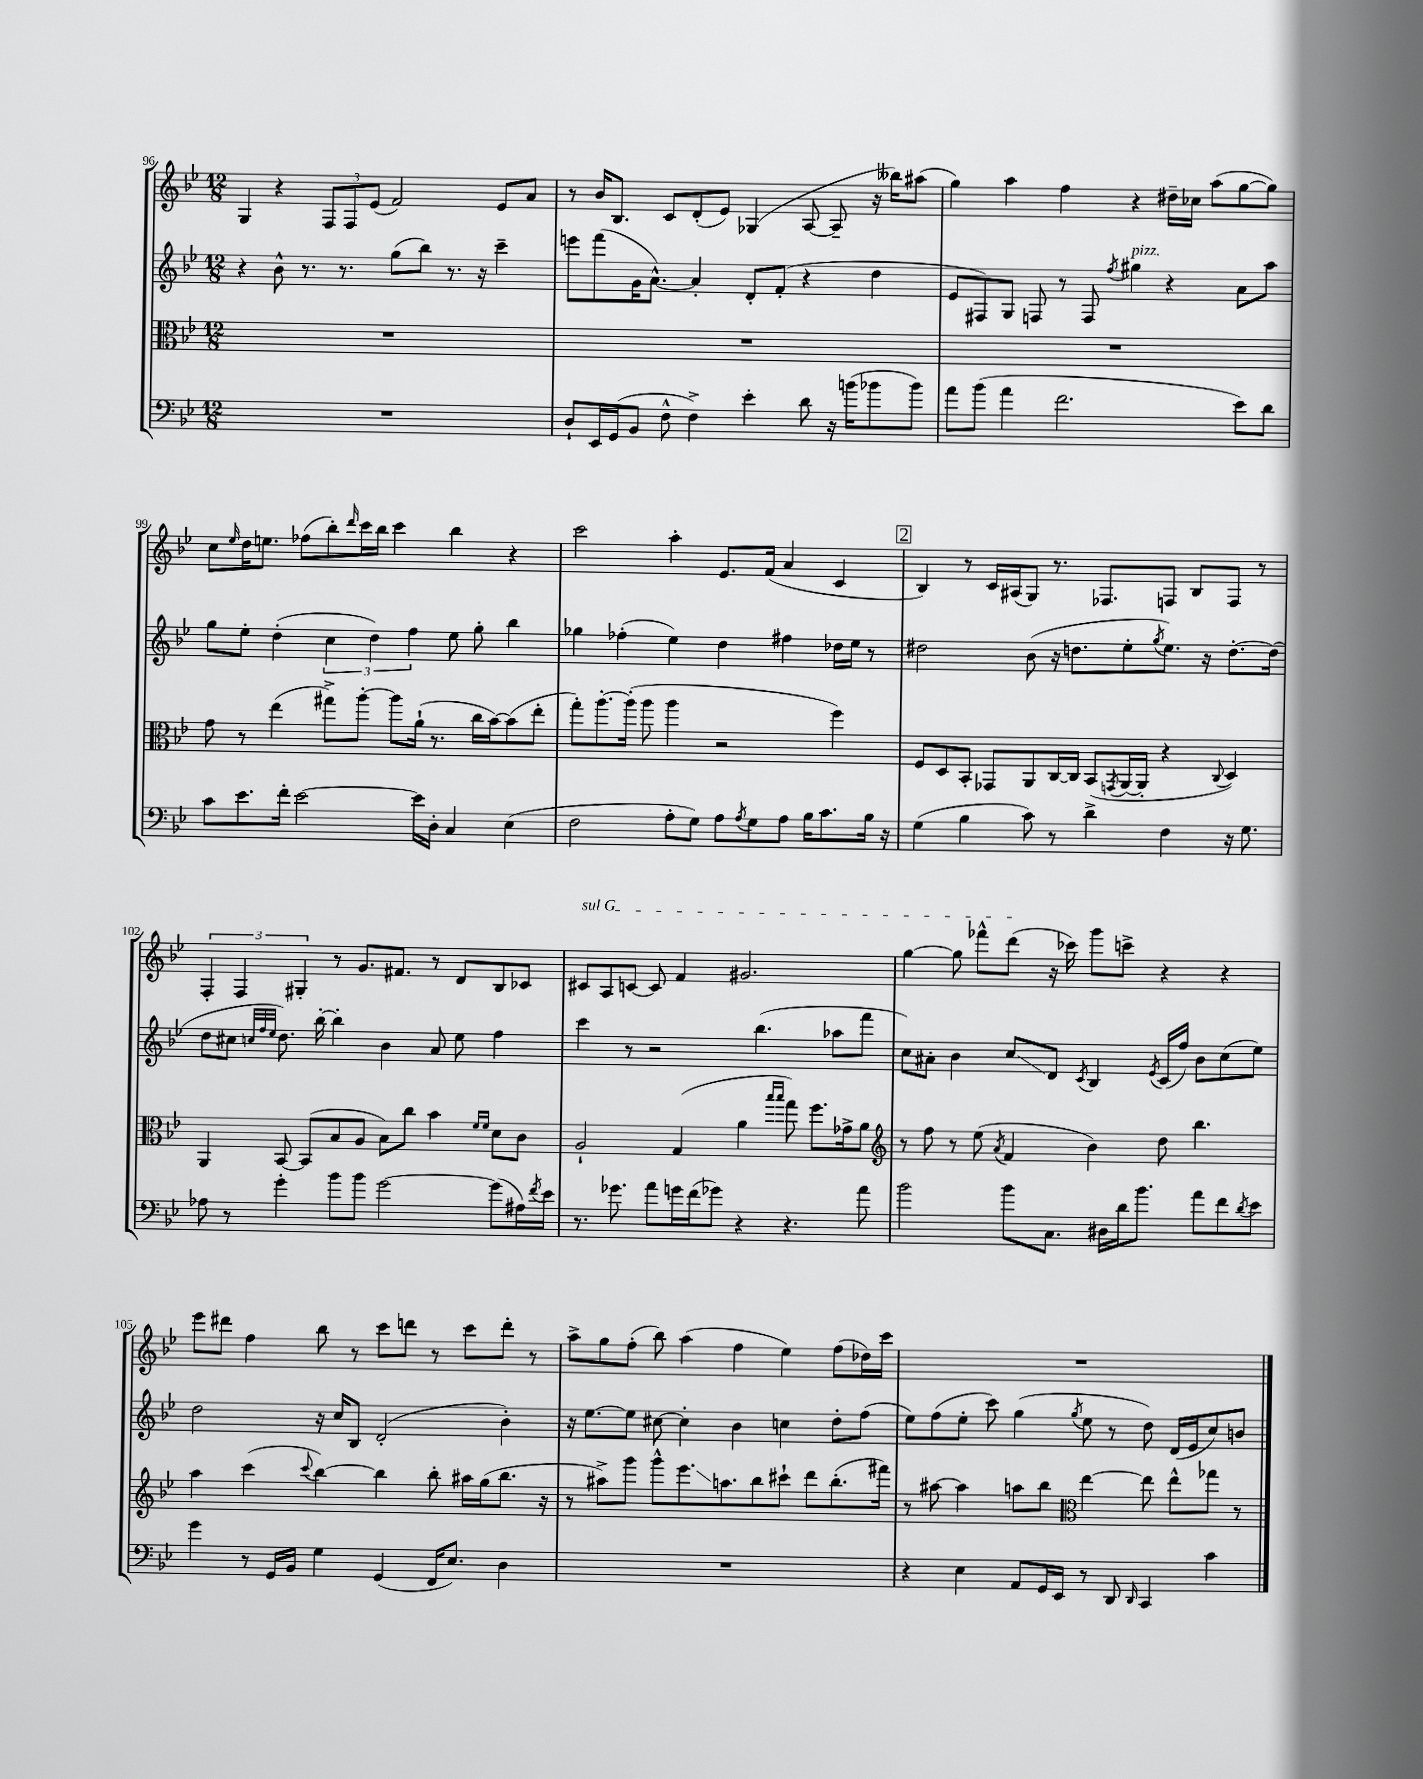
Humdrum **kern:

**kern	**kern	**kern	**kern
*staff4	*staff3	*staff2	*staff1
*clefF4	*clefC3	*clefG2	*clefG2
*k[b-e-]	*k[b-e-]	*k[b-e-]	*k[b-e-]
*M12/8	*M12/8	*M12/8	*M12/8
1.r	1.r	4r	4G
.	.	8b-^^	4r
.	.	8.r	.
.	.	.	12F
.	.	8.r	.
.	.	.	12F
.	.	.	(12e-
.	.	(8gg	2f)
.	.	8bb-)	.
.	.	8.r	.
.	.	16r	.
.	.	4ccc~	8e-
.	.	.	8a
=	=	=	=
8D`	1.r	8eee	8r
16EE-	.	(8fff	16b-
(16GG	.	.	8.B-
8BB-	.	16g	.
.	.	[8.a^^)	.
8F^^	.	.	8c
4F^)	.	4a']	(8d'
.	.	.	8e-)
4e-'	.	8d'	(4G-
.	.	(8f'	.
8d	.	4r	[8A
16r	.	.	8A~]
(16b	.	.	.
8b-	.	4dd	16r
.	.	.	16bb--)
8b-)	.	.	(8aa#
=	=	=	=
8a	1.r	8e-	4gg)
(8b-	.	8F#)	.
4a	.	8G	4aa
.	.	8F	.
2.f	.	8r	4ff
.	.	8F	.
.	.	8qff	.
.	.	4gg#	4r
.	.	4r	16dd#~
.	.	.	16cc-
.	.	.	(8aa
8e-)	.	8a	[8gg
8d	.	8aa	8gg])
=	=	=	=
8c	8g	8gg	8cc
.	.	.	16qqee-
8.e-	8r	8ee-'	16dd
.	.	.	8.ee
.	(4ee-	(4dd'	.
16f'	.	.	.
[2e-	.	.	(8ff-
.	8gg#^)	6cc	8bb-')
.	.	.	16qqddd
.	[8aa'	.	16ccc
.	.	6dd)	.
.	.	.	16bb-
.	8aa]	.	4ccc
.	.	6ff	.
16e-]	(16a`	.	.
16D'	8.r	.	.
4C	.	8ee-	4bb-
.	16cc	8gg'	.
.	[16b-)	.	.
(4E-	(8b-]	4bb-	4r
.	8ee-'	.	.
=	=	=	=
2F	8gg')	4gg-	2ccc
.	[8.aa'	.	.
.	.	(4ff-'	.
.	(16aa']	.	.
.	8aa	.	.
8A'	4aa	4ee-)	4aa'
8G)	.	.	.
8A	2r	4dd	8.e-
8qA	.	.	.
8G	.	.	.
.	.	.	(16f
8A	.	4ff#	4a
16B-	.	.	.
8.c	.	.	.
.	4ff)	16dd-	4c
.	.	16ee-	.
16B-	.	8r	.
16r	.	.	.
=	=	=	=
(4G	8F	2dd#	4B-)
.	8D	.	.
4B-	8BB-'	.	8r
.	8GG-	.	16c
.	.	.	(16A#
8c)	8AA	(8b-	8G)
8r	[16C	16r	8.r
.	16C]	8.dd	.
4d^	(8BB-	.	.
.	.	.	8.F-
.	8qGG	.	.
.	[16AA	8ee-'	.
.	16AA']	.	.
.	.	8qgg	.
4F	4r	8.ee-)	8F
.	.	.	8B-
.	.	16r	.
.	8qqC	.	.
16r	4D)	[8.dd'	8F
8.G	.	.	.
.	.	.	8r
.	.	(16dd]	.
=	=	=	=
8A-	4AA	8dd	6F'
8r	.	8cc#	.
.	.	.	6F
.	.	32qqcc	.
.	.	32qqff	.
.	.	32qqee-	.
4g'	[8BB-	8.dd)	.
.	.	.	6G#'
.	(8BB-]	.	.
.	.	[16bb-'	.
8b-	8B-	4bb-']	8r
8b-	8A	.	8.g
[2g	8B-)	4b-	.
.	.	.	8.f#
.	8cc	.	.
.	4b-	8a	8r
.	.	8ee-	8d
.	16qqf	.	.
.	16qqf	.	.
(8g]	8d	4ff	8B-
16A#)	8c	.	8c-
8qf	.	.	.
16e-	.	.	.
=	=	=	=
8.r	2A`	4ccc	8c#
.	.	.	8A
8.g-	.	.	.
.	.	8r	[8c
8a	.	2r	8c]
16g	(4G	.	4f
(16f	.	.	.
8g-)	.	.	.
4r	4a	.	2.g#
.	.	(4.bb-	.
.	16qqbb-	.	.
.	16qqbb-	.	.
4.r	8gg)	.	.
.	8.ff	.	.
.	.	8aa-	.
.	16g-^	.	.
8a	8a	8fff	.
=	=	=	=
*	*clefG2	*	*
2b-	8r	8cc)	[4gg
.	8ff	8a#'	.
.	8r	4b-	8gg]
.	(8ee-	.	8fff-^^
.	8qa	.	.
8b-	4f	8cc	(8ddd
8.C	.	8d	16r
.	.	.	16ccc-)
.	.	8qc	.
.	4b-)	4B-	8ggg
16D#	.	.	.
16d	.	.	8ccc^
8.b-	.	.	.
.	.	8qe-	.
.	8dd	(16c	4r
.	.	16ff)	.
8a	4.bb-	8b-	.
8f	.	(8cc	4r
8qd	.	.	.
8e-	.	8ee-)	.
=	=	=	=
4g	4aa	2dd	8eee-
.	.	.	8ddd#
8r	(4ccc	.	4ff
16GG	.	.	.
16BB-	.	.	.
.	8qqccc	.	.
4G	[4bb-)	16r	8bb-
.	.	16cc	.
.	.	8B-	8r
(4GG	4bb-]	(2d'	8ccc
.	.	.	8ddd
16FF	8bb-'	.	8r
8.E-)	.	.	.
.	16aa#	.	8ccc
.	(16gg	.	.
4D	8.bb-	4b-')	8ddd'
.	.	.	8r
.	16r	.	.
=	=	=	=
1.r	8r	16r	8aa^
.	.	[8.ee-	.
.	8aa#^)	.	8gg
.	8ggg	8ee-]	(8ff'
.	8ggg^^	[8cc#	8bb-)
.	8.eee-	4cc#']	(4aa
.	8.aa	.	.
.	.	4b-	4ff
.	8bb-	.	.
.	8ccc#`	4cc	4ee-)
.	8ddd	.	.
.	(8.bb-'	8dd'	(8ff
.	.	(8ff	16dd-)
.	16fff#)	.	16ccc
=	=	=	=
4r	8r	8ee-)	1.r
.	[8aa#	(8ff	.
4E-	4aa#]	8ee-'	.
.	.	8ccc)	.
8AA	8aa	(4gg	.
16GG	8bb-	.	.
16EE-	.	.	.
*	*clefC3	*	*
.	.	8qgg	.
8r	[4ee-	8ee-	.
8DD	.	8r	.
16qqDD	.	.	.
4CC	8ee-]	8dd)	.
.	8ee-^^	(16d	.
.	.	16e-	.
4c	8gg-	8cc)	.
.	8r	8b	.
==	==	==	==
*-	*-	*-	*-
